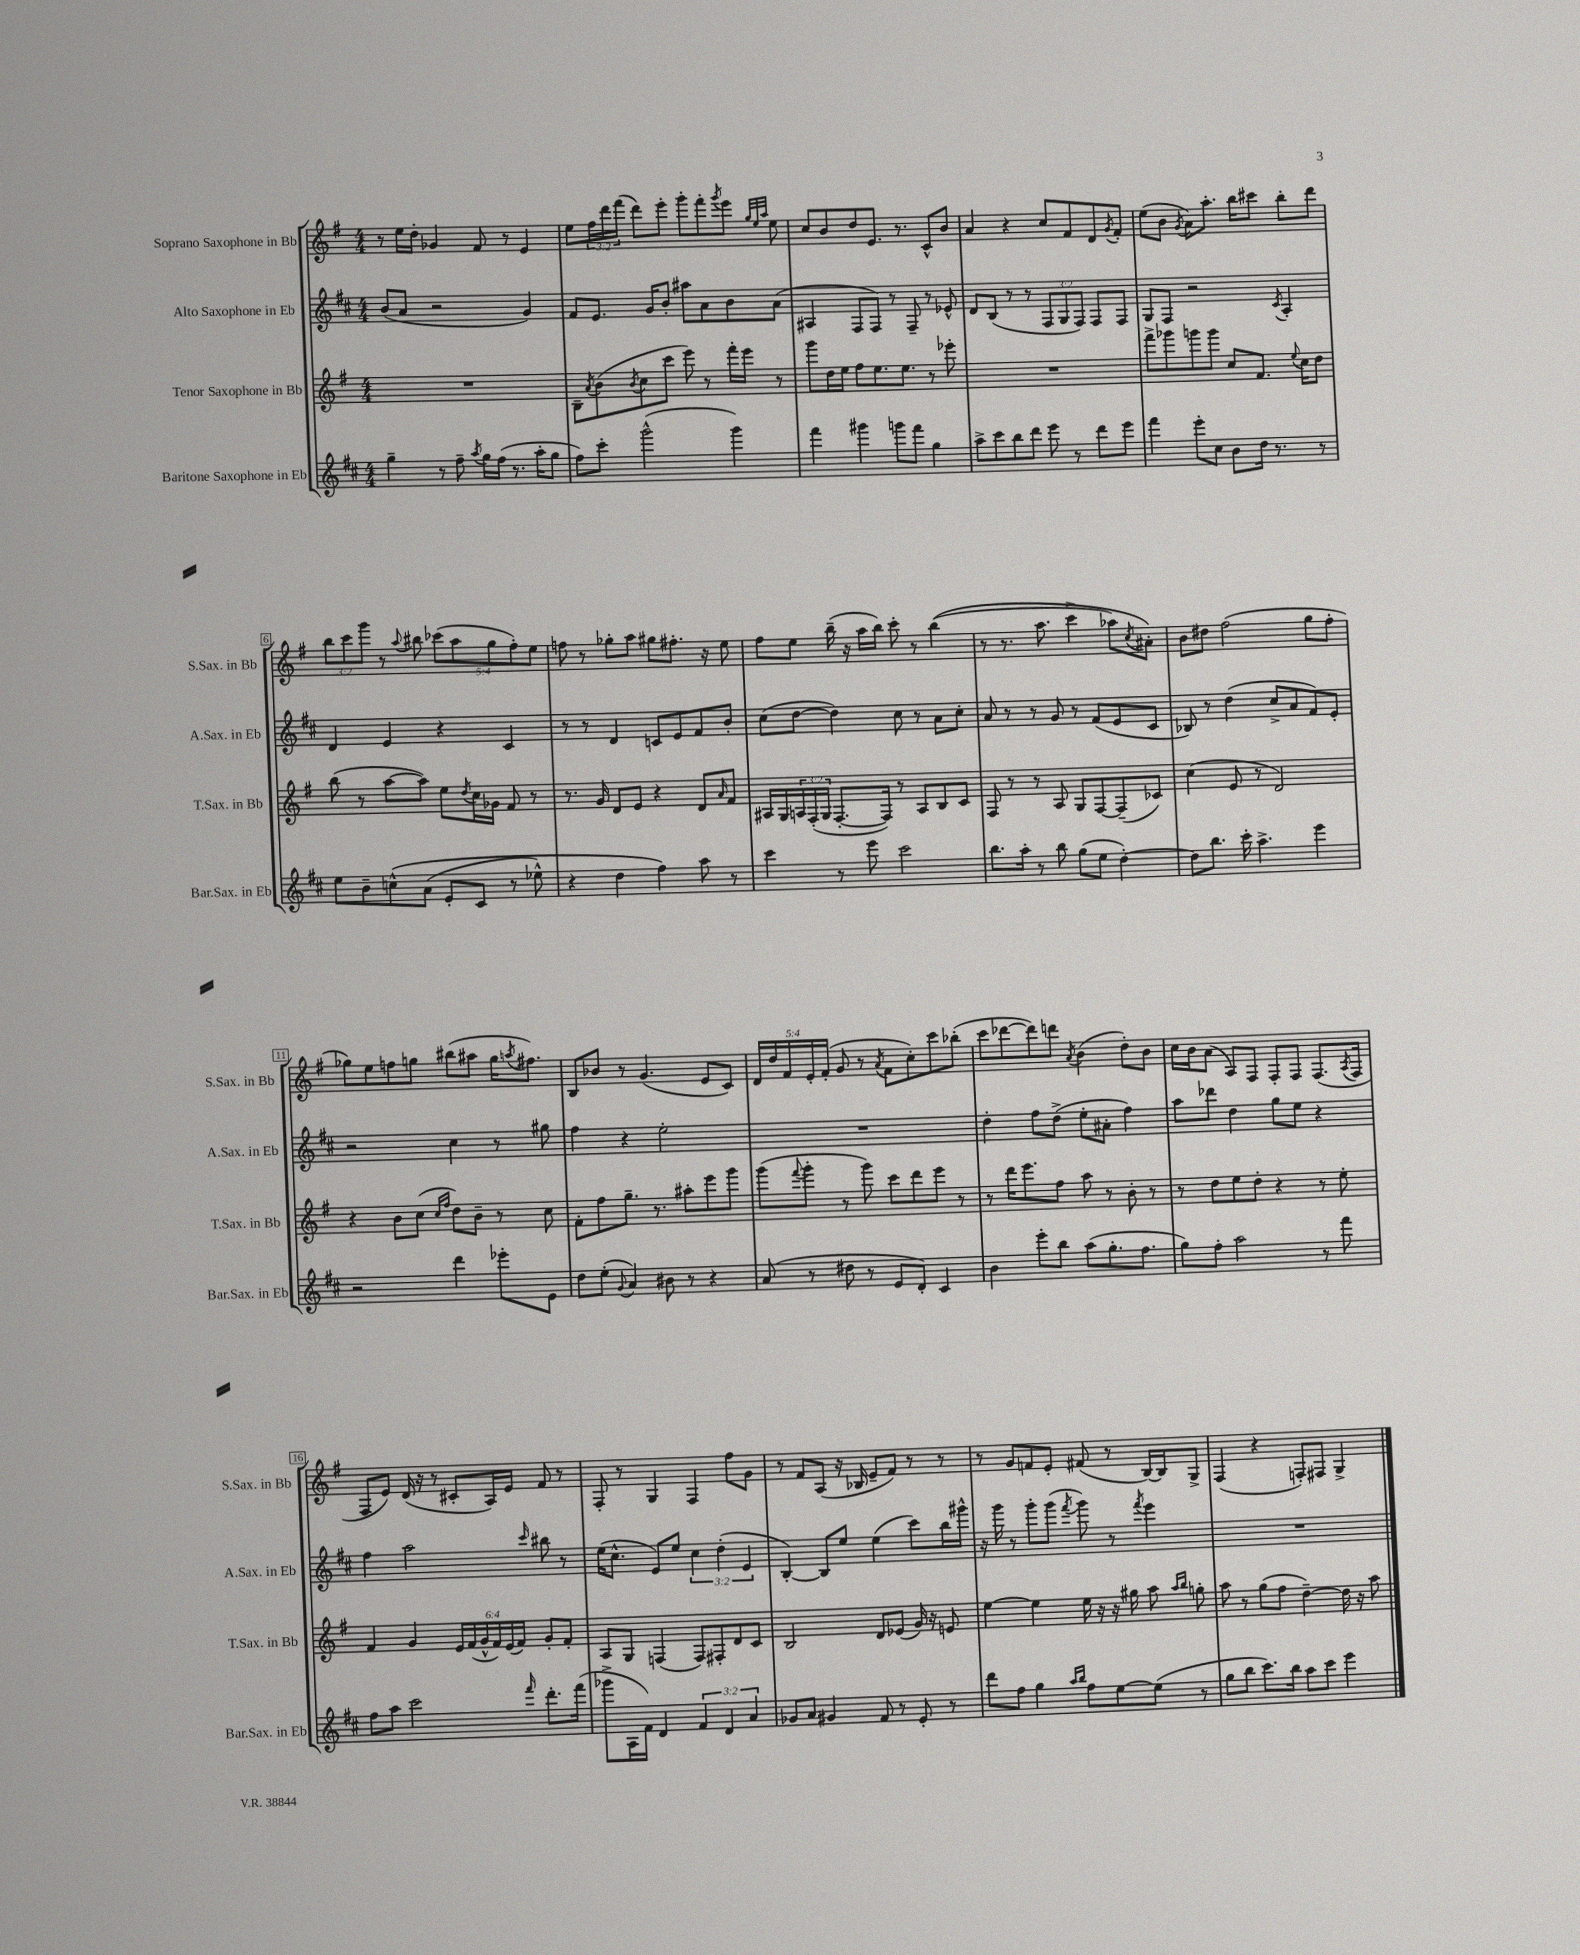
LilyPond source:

<<
\new StaffGroup <<
\new Staff = "s0" \with { instrumentName = "Soprano Saxophone in Bb" shortInstrumentName = "S.Sax. in Bb" } {
    \clef treble \key g \major \numericTimeSignature \time 4/4 \override Staff.TupletNumber.text = #tuplet-number::calc-fraction-text
    r8 e''16 d''16-. ges'4 fis'8 r8 e'4 |
    e''8 \tuplet 3/2 { fis''16 d'''16 fis'''16( } d'''8) e'''8-. g'''8-. fis'''8-. \acciaccatura { g'''8 } e'''8 \grace { g''32 e''32 a''32 } e''8 |
    c''8 b'8 d''8 e'8. r8. c'8-^ b'8 |
    a'4 r4 c''8 fis'8 d'8 \acciaccatura { g'8 } fis'8-. |
    e''8( b'8 \acciaccatura { g'8 } a'8) a''8.-. b''16 cis'''8 b''8-. d'''8 |
    \tuplet 3/2 { b''8 c'''8 g'''8 } r8 \appoggiatura { a''8 } bis''8 \tuplet 5/4 { ces'''8( a''8 g''8 fis''8-.) e''8 } |
    f''8 r8 ges''8-. a''8 gis''8 fis''8.-. r16 e''8 |
    fis''8 e''8 b''16--( r16 a''16 b''16) c'''8-. r8 b''4(\( |
    r8 r8. a''8. c'''4-> aes''8) \acciaccatura { c''8 } ais'8-.\) |
    b'8 dis''8 fis''2( g''8 fis''8-. |
    ges''8) e''8 f''8 g''8 bis''8( ais''8 g''16 \acciaccatura { a''8 } fis''8.) |
    b8 bes'8 r8 g'4.( e'8 c'8) |
    \tuplet 5/4 { d'16 d''16 fis'16 e'16-. fis'16-.( } g'8 r8 \acciaccatura { a'8 } fis'8 c''8-.) c'''8 bes''8-.( |
    c'''8 des'''8~ des'''8) d'''8 \acciaccatura { a'8 } b'4( d''8-.) b'8 |
    c''16 b'16 a'8( a8) fis8 fis8-. fis8 fis8.( \acciaccatura { a8 } fis16 |
    fis8 e'8) d'16( r16 r8 cis'8-. a16) e'16 fis'8 r8 |
    fis8-. r8 g4 fis4 fis''8 g'8 |
    r8 fis'8 a8( r16 bes16 e'8-- fis'8) r8 r8 |
    r8 g'8 f'8 e'8-. fis'8( r8 b16~) b16 g8-> |
    fis4( r4 f8-.) fis8 g4-> \bar "|." |
}
\new Staff = "s1" \with { instrumentName = "Alto Saxophone in Eb" shortInstrumentName = "A.Sax. in Eb" } {
    \clef treble \key d \major \numericTimeSignature \time 4/4 \override Staff.TupletNumber.text = #tuplet-number::calc-fraction-text
    b'8( a'8 r2 g'4) |
    fis'8 e'8. g'16 b'8-. ais''8 a'8 b'8 a'8( |
    ais4 fis8 fis8) r8 fis8-- r8 ees'8-^ |
    d'8 b8( r8 r8 \tuplet 3/2 { fis8 g8 fis8) } fis8 fis8 |
    g8 fis8 r2 \acciaccatura { cis'8 } a4-. |
    d'4 e'4 r4 cis'4 |
    r8 r8 d'4 c'8 e'8 fis'8 b'8-. |
    cis''8( d''8~ d''4) cis''8 r8 a'8 cis''8-. |
    a'8 r8 r8 g'8 r8 fis'8( e'8 cis'8 |
    bes8) r8 d''4( cis''8-> a'8 fis'8) e'8-. |
    r2 cis''4 r8 gis''8 |
    fis''4 r4 e''2-. |
    R1 |
    d''4-. fis''8 d''8->( e''8-. ais'8-. fis''4) |
    a''8 des'''8 d''4 g''8 e''8 r4 |
    fis''4 a''2 \grace { cis'''16 } bis''8 r8 |
    e''16( cis''8.-^ e'8) e''8 \tuplet 3/2 { cis''4 d''4-.( e'4 } |
    b4~-.) b8 e''8 e''4( cis'''8) b''16 gis'''16-^ |
    r16 g'''16 r8 g'''8-. g'''8( \acciaccatura { fis'''8 } g'''8) r8 \acciaccatura { fis'''8 } e'''4 |
    R1 \bar "|." |
}
\new Staff = "s2" \with { instrumentName = "Tenor Saxophone in Bb" shortInstrumentName = "T.Sax. in Bb" } {
    \clef treble \key g \major \numericTimeSignature \time 4/4 \override Staff.TupletNumber.text = #tuplet-number::calc-fraction-text
    R1 |
    b8-- \acciaccatura { a'8 } b'8( \acciaccatura { b'8 } c''8 c'''8 e'''8) r8 fis'''16-. e'''16 r8 |
    g'''8 d''16 e''16 fis''8 e''8. e''8. r8 ees'''8-. |
    R1 |
    fis'''8-> ges'''8 g'''8 g'''8 c''8 fis'8. \appoggiatura { e''8 } c''16 d''8 |
    b''8( r8 a''8~ a''8) e''8 \acciaccatura { d''8 } c''16 ges'16 fis'8 r8 |
    r8. g'16 d'8 e'8 r4 d'8 \grace { a'16 } fis'8 |
    ais16 g16 \tuplet 3/2 { a16 fis16-.( g16 } fis8.~-. fis16) r8 a8 b8 c'8 |
    fis8 r8 r8 a8 g8 fis8~ fis8--( ces'8) |
    c''4( e'8 r8 d'2) |
    r4 b'8 c''8( \grace { c''16 fis''16 } d''8) b'8-- r8 c''8 |
    fis'8-. fis''8 g''8.-- r8. ais''8-. e'''8 g'''8 |
    g'''8( \appoggiatura { fis'''8 } g'''8-. r8 g'''8) c'''8 d'''8 e'''8 r8 |
    r8 d'''16 e'''8. fis''8 a''8 r8 b'8-. r8 |
    r8 d''8 e''8 d''8-. r4 r8 e''8-. |
    fis'4 g'4 \tuplet 6/4 { e'16 fis'16( g'16-^ fis'16) e'16( fis'16) } g'8-. fis'8-. |
    a8 g8 f4( f8) fis8-. d'8 c'8 |
    b2 d'8 ees'8( g'16) r16 e'8 |
    e''4~ e''4 e''16 r16 r16 gis''16 a''8 \grace { a''16 b''16 } g''8-. |
    a''8 r8 g''8( fis''8 d''4~--) d''16 r16 a''8 \bar "|." |
}
\new Staff = "s3" \with { instrumentName = "Baritone Saxophone in Eb" shortInstrumentName = "Bar.Sax. in Eb" } {
    \clef treble \key d \major \numericTimeSignature \time 4/4 \override Staff.TupletNumber.text = #tuplet-number::calc-fraction-text
    g''4-- r8 fis''8-- \acciaccatura { a''8 } g''16 fis''16( r8. a''16-. g''8 |
    fis''8) cis'''8-. g'''2-^( g'''4) |
    fis'''4 gis'''4 g'''8 fis'''8 g''4 |
    a''8-> cis'''8 b''8 d'''8 e'''8 r8 d'''8 e'''8 |
    fis'''4 e'''8-. cis''8 b'8 d''16 r8. r8 |
    e''8 b'8-- c''8-^\( a'8( e'8-. cis'8 r8 ees''8-^) |
    r4 d''4 fis''4\) a''8 r8 |
    cis'''4 r8 e'''8 cis'''2 |
    b''8. a''16-. r8 b''8 g''8( e''8 d''4~-.) |
    d''8 b''8. cis'''16-. a''4.-> e'''4 |
    r2 d'''4 ees'''8-. e'8 |
    d''8 e''8-.( \appoggiatura { g'8 } a'4) bis'8 r8 r4 |
    a'8( r8 dis''8 r8 e'8 d'8-.) cis'4 |
    b'4 e'''8-. b''8 a''8( g''8.-. fis''8. |
    g''8) fis''8-. a''2 r8 fis'''8 |
    fis''8 a''8 cis'''2 \grace { fis'''16 } d'''8.-. fis'''16( |
    ges'''8-> a16 fis'16) d'4 \tuplet 3/2 { fis'4 d'4 a'4 } |
    ges'8 a'8 gis'4 fis'8 r8 e'8-. r8 |
    d'''8 fis''8 g''4 \grace { a''16 b''16 } fis''8 e''8~ e''8( r8 |
    g''8 b''8 cis'''8.) b''16 a''8 cis'''8 e'''4 \bar "|." |
}
>>
>>
\layout { \context { \Score \override BarNumber.stencil = #(make-stencil-boxer 0.1 0.3 ly:text-interface::print) } }
